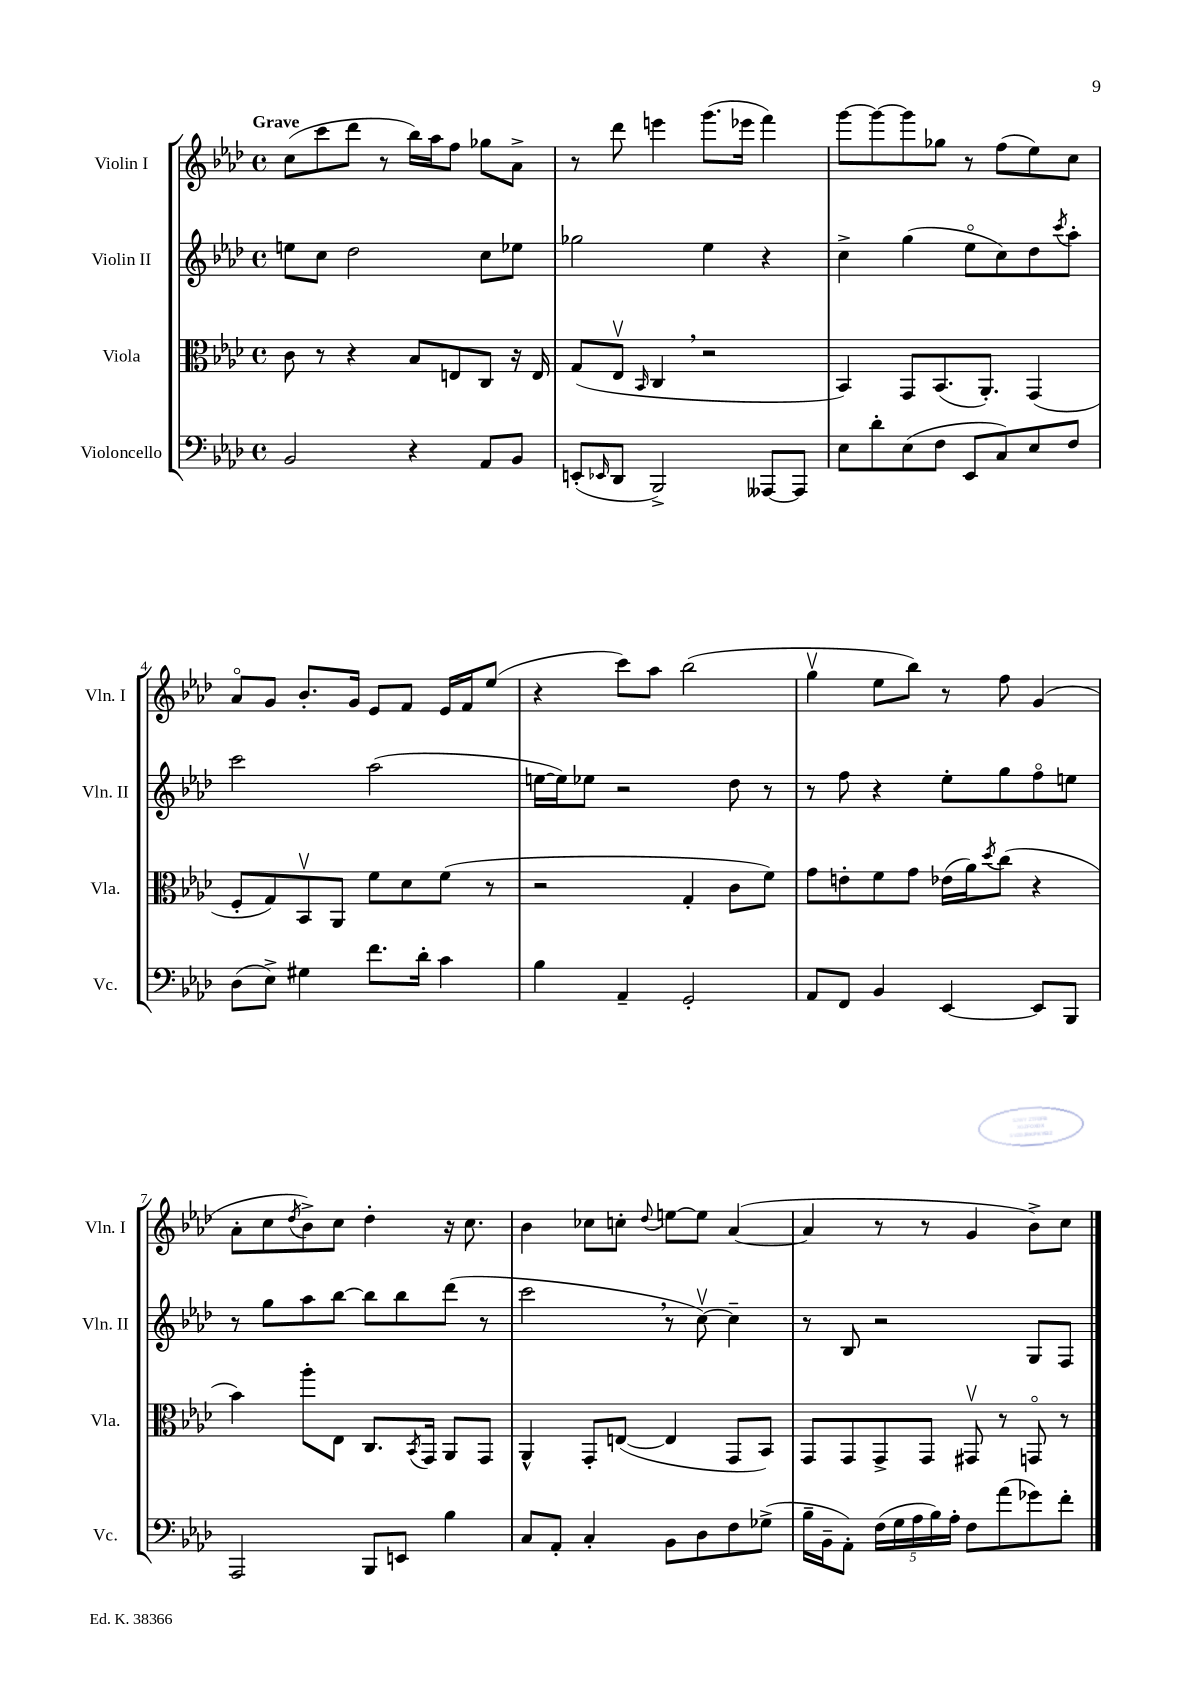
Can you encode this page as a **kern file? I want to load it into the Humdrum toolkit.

**kern	**kern	**kern	**kern
*part4	*part3	*part2	*part1
*staff4	*staff3	*staff2	*staff1
*I"Violoncello	*I"Viola	*I"Violin II	*I"Violin I
*I'Vc.	*I'Vla.	*I'Vln. II	*I'Vln. I
*clefF4	*clefC3	*clefG2	*clefG2
*k[b-e-a-d-]	*k[b-e-a-d-]	*k[b-e-a-d-]	*k[b-e-a-d-]
*M4/4	*M4/4	*M4/4	*M4/4
*met(c)	*met(c)	*met(c)	*met(c)
=1	=1	=1	=1
!	!	!	!LO:TX:a:B:t=Grave
2BB-/	8c\	8een\L	(8cc\L
.	8r	8cc\J	8ccc\
.	4r	2dd-\	8ddd-\J
.	.	.	8r
4r	8B-/L	.	16bb-\LL)
.	.	.	16aa-\J
.	8En/	.	8ff\J
8AA-/L	8C/J	8cc\L	8gg-X\L
8BB-/J	16r	8ee-X\J	8a-^\J
.	16E/	.	.
=2	=2	=2	=2
(8EEn'/L	(8G/L	2gg-X\	8r
16qqEE-X/	.	.	.
8DD-/J	8E-v/J	.	8ddd-\
.	16qqBB-/	.	.
2BBB-^/)	4C,/	.	4eeen\
.	2r	4ee-\	(8.ggg\L
.	.	.	16eee-X\Jk
[8AAA--X/L	.	4r	4fff\)
8AAA--/J]	.	.	.
=3	=3	=3	=3
8E-\L	4BB-/)	4cc^\	[8ggg\L
8d-'\	.	.	8ggg\_
(8E-\	8GG/L	(4gg\	8ggg\]
8F\J	(8.BB-/	.	8gg-X\J
8EE-/L	.	8ee-\L	8r
.	8.AA-'/J)	.	.
8C/)	.	8cc\)	(8ff\L
8E-/	(4GG/	8dd-\	8ee-\)
.	.	8qccc/	.
8F/J	.	8aa-'\J	8cc\J
!!LO:LB:g=z
=4	=4	=4	=4
(8D-\L	8F'/L	2ccc\	8a-/L
8E-^\J)	8G/)	.	8g/J
4G#X\	8BB-v/	.	8.b-'/L
.	8AA-/J	.	.
.	.	.	16g/Jk
8.f\L	8f\L	(2aa-\	8e-/L
.	8d-\	.	8f/J
16d-'\Jk	.	.	.
4c\	(8f\J	.	16e-/LL
.	.	.	16f/J
.	8r	.	(8ee-/J
=5	=5	=5	=5
4B-\	2r	[16een\LL	4r
.	.	16ee\J])	.
.	.	8ee-X\J	.
4AA-~/	.	2r	8ccc\L)
.	.	.	8aa-\J
2GG'/	4G'/	.	(2bb-\
.	8c\L	8dd-\	.
.	8f\J)	8r	.
=6	=6	=6	=6
8AA-/L	8g\L	8r	4ggv\
8FF/J	8en'\	8ff\	.
4BB-/	8f\	4r	8ee-\L
.	8g\J	.	8bb-\J)
[4EE-/	(16e-X\LL	8ee-'\L	8r
.	16a-\J)	.	.
.	8qdd-/	.	.
.	(8cc\J	8gg\	8ff\
8EE-/L]	4r	8ff\	(4g/
8BBB-/J	.	8een\J	.
!!LO:LB:g=z
=7	=7	=7	=7
2AAA-/	4b-\)	8r	8a-'\L
.	.	8gg\L	8cc\
.	.	.	8qdd-/
.	8aa-'\L	8aa-\	8b-^\)
.	8E-\J	[8bb-\J	8cc\J
8BBB-/L	8.C/L	8bb-\L]	4dd-'\
8EEn/J	.	8bb-\	.
.	8qBB-/	.	.
.	16GG/Jk	.	.
4B-\	8AA-/L	(8ddd-\J	16r
.	.	.	8.cc\
.	8GG/J	8r	.
=8	=8	=8	=8
8C/L	4AA-^^/	2ccc,\	4b-\
8AA-'/J	.	.	.
4C'/	8GG'/L	.	8cc-X\L
.	([8En/J	.	8ccn'\J
.	.	.	8qqdd-/
8BB-\L	4E/]	8r	[8een\L
8D-\	.	[8ccv\)	8ee\J]
8F\	8GG/L	4cc~\]	([4a-/
(8G-X^\J	8BB-/J)	.	.
=9	=9	=9	=9
16B-~\LL	8GG/L	8r	4a-/]
16BB-~\J	.	.	.
8AA-'\J)	8GG/	8B-/	.
(20F\LL	8GG^/	2r	8r
20G\	.	.	.
20A-\	.	.	.
.	8GG/J	.	8r
20B-\)	.	.	.
20A-'\JJ	.	.	.
8F\L	8GG#Xv/	.	4g/
(8a-\	8r	.	.
8g-X\)	8GGn/	8G/L	8b-^\L)
8f'\J	8r	8F/J	8cc\J
==	==	==	==
*-	*-	*-	*-
